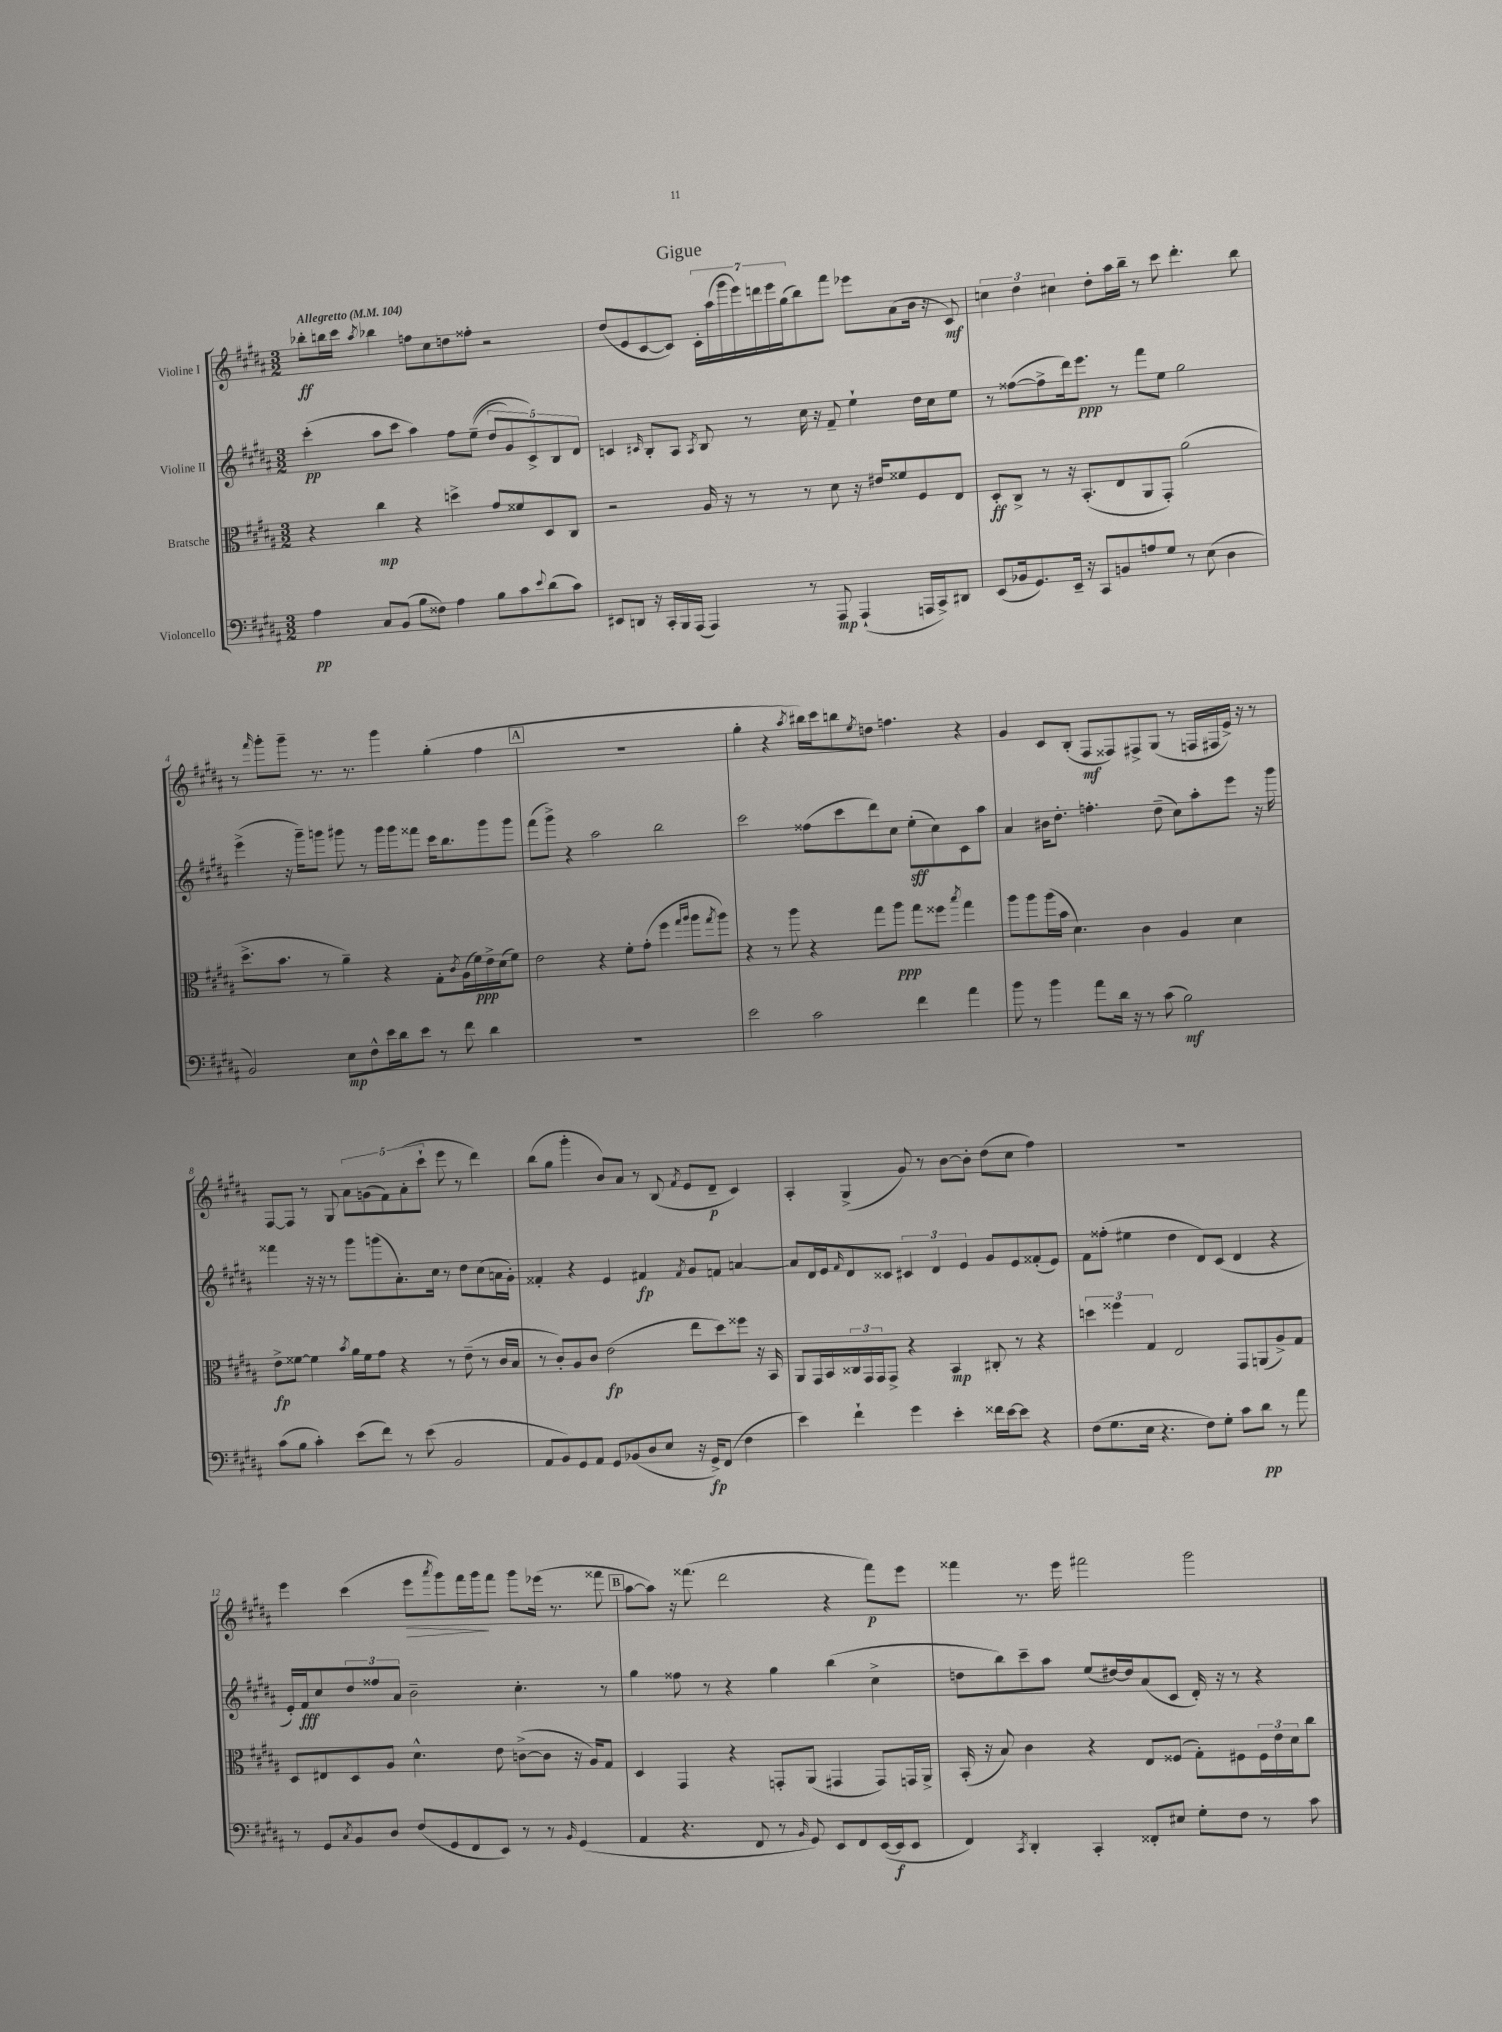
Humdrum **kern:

**kern	**dynam	**kern	**dynam	**kern	**dynam	**kern	**dynam
*part4	*part4	*part3	*part3	*part2	*part2	*part1	*part1
*staff4	*staff4	*staff3	*staff3	*staff2	*staff2	*staff1	*staff1
*I"Violoncello	*	*I"Bratsche	*	*I"Violine II	*	*I"Violine I	*
*clefF4	*	*clefC3	*	*clefG2	*	*clefG2	*
*k[f#c#g#d#a#]	*	*k[f#c#g#d#a#]	*	*k[f#c#g#d#a#]	*	*k[f#c#g#d#a#]	*
*M3/2	*	*M3/2	*	*M3/2	*	*M3/2	*
*MM104	*	*MM104	*	*MM104	*	*MM104	*
=1	=1	=1	=1	=1	=1	=1	=1
!	!	!	!	!	!	!LO:TX:a:B:t=Allegretto	!
4A#\	pp	4r	.	(4ccc#'\	pp	8bb-X'\L	ff
.	.	.	.	.	.	16bbn\L	.
.	.	.	.	.	.	16ccc#\JJ	.
.	.	.	.	.	.	8qaa#/	.
8C#/L	.	4cc#\	mp	8aa#\L	.	4bb-X\	.
(8BB/J	.	.	.	8ccc#\J	.	.	.
8B\L	.	4r	.	4aa#\)	.	8ffn\L	.
8F##X\J)	.	.	.	.	.	8cc#\	.
4A#\	.	4ddn^\	.	8ff#\L	.	8ddn\	.
.	.	.	.	((8ee~\J	.	8ff##X'\J	.
8B\L	.	8g#/L	.	10dd#/L	.	2r	.
.	.	.	.	10g#/)	.	.	.
8c#\	.	8f##X/	.	.	.	.	.
.	.	.	.	10c#^/)	.	.	.
8qqe/	.	.	.	.	.	.	.
(8d#\	.	8D#/	.	.	.	.	.
.	.	.	.	10B/	.	.	.
8c#\J)	.	8C#/J	.	.	.	.	.
.	.	.	.	10d#/J	.	.	.
=2	=2	=2	=2	=2	=2	=2	=2
8EE#X/L	.	2r	.	4cn/	.	(8dd#/L	.
8DDn/J	.	.	.	.	.	8e/	.
.	.	.	.	16qqc#X/	.	.	.
16r	.	.	.	8B'/L	.	[8c#/	.
16CC#'/LL	.	.	.	.	.	.	.
16BBB/	.	.	.	8A#/J	.	8c#/J])	.
(16AAA#/JJ	.	.	.	.	.	.	.
.	.	.	.	8qA#/	.	.	.
4AAA#/)	.	16A#/	.	8B/	.	28c#'\LL	.
.	.	.	.	.	.	(28aa#\	.
.	.	16r	.	.	.	.	.
.	.	.	.	.	.	28ggg#\	.
.	.	.	.	.	.	28eee\)	.
.	.	8r	.	8r	.	.	.
.	.	.	.	.	.	28dddn\	.
.	.	.	.	.	.	28eee\	.
.	.	.	.	.	.	(28gg#\J	.
8r	.	8r	.	16cc#\	.	8bb\)	.
.	.	.	.	16r	.	.	.
8AAA#/	mp	8d#\	.	8f#~/	.	8fff#\J	.
(4AAA#`/	.	16r	.	4ee`\	.	8eee-X\L	.
.	.	16e#X/KL	.	.	.	.	.
.	.	8f##X/	.	.	.	(8a#\	.
16AAAn/LL	.	8F#/	.	16dd#\LL	.	16b\Jk	.
16CC#^/J)	.	.	.	16cc#\J	.	16r	.
8DD#X/J	.	8E/J	.	8ee\J	.	8c#/)	mf
=3	=3	=3	=3	=3	=3	=3	=3
(8EE/L	.	8D#'/L	ff	8r	.	6ccn\	.
16BB-X/k	.	8C#^/J	.	([8ff##X\L	.	.	.
.	.	.	.	.	.	6dd#\	.
8.GG#/)	.	.	.	.	.	.	.
.	.	8r	.	8ff##^\]	.	.	.
.	.	.	.	.	.	6cc#X\	.
16EE~/Jk	.	16r	.	16ddd#\k)	.	.	.
16r	.	(8.BB'/L	.	8.eee\J	ppp	.	.
8CC#/L	.	.	.	.	.	8dd#'\L	.
8BBn/	.	8E/	.	8r	.	16aa#\L	.
.	.	.	.	.	.	16bb~\JJ	.
8An/	.	8AA#/	.	8fff#\L	.	8r	.
8G#/J	.	8GG#'/J)	.	8ee\J	.	8ccc#\	.
8r	.	(2a#\	.	2gg#\	.	4.ddd#'\	.
(8E\	.	.	.	.	.	.	.
4D#\	.	.	.	.	.	.	.
.	.	.	.	.	.	8bb\	.
!!LO:LB:g=z
=4	=4	=4	=4	=4	=4	=4	=4
2BB/)	.	8.dd#^\L	.	(4eee^\	.	8r	.
.	.	.	.	.	.	16qqfff#/	.
.	.	.	.	.	.	8ggg#'\L	.
.	.	8.b\J	.	.	.	.	.
.	.	.	.	16r	.	8ggg#~\J	.
.	.	.	.	16ggg#~\KL)	.	.	.
.	.	8r	.	8gggn\J	.	8.r	.
8E\L	mp	4a#~\)	.	8ggg#X\	.	.	.
.	.	.	.	.	.	8.r	.
8F#^^\	.	.	.	8r	.	.	.
16e\L	.	4r	.	16ggg#\LL	.	4ggg#\	.
16d#\J	.	.	.	16ggg#\J	.	.	.
8e\J	.	.	.	8fff##X\J	.	.	.
8r	.	8G#'\L	.	16ccc#\KL	.	(4gg#'\	.
.	.	.	.	8.bb\	.	.	.
.	.	8qc#/	.	.	.	.	.
8f#\	.	(16A#\L	.	.	.	.	.
.	.	16f#\)	ppp	.	.	.	.
4d#\	.	16e^\	.	8ggg#\	.	4ff#\	.
.	.	(16d#\J	.	.	.	.	.
.	.	8f#\J)	.	8ggg#\J	.	.	.
!!LO:REH:place=s1:t=A
=5	=5	=5	=5	=5	=5	=5	=5
1.r	.	2e\	.	(8fff#\L	.	1.r	.
.	.	.	.	8ggg#^\J)	.	.	.
.	.	.	.	4r	.	.	.
.	.	4r	.	2aa#\	.	.	.
.	.	8f#'\L	.	.	.	.	.
.	.	(8g#'\J	.	.	.	.	.
.	.	4ff#\	.	2bb\	.	.	.
.	.	16qqgg#/LL	.	.	.	.	.
.	.	16qqaa#/JJ	.	.	.	.	.
.	.	8aa#\L	.	.	.	.	.
.	.	8qgg#/	.	.	.	.	.
.	.	8aa#\J)	.	.	.	.	.
=6	=6	=6	=6	=6	=6	=6	=6
2e\	.	4r	.	2ccc#\	.	4gg#'\	.
.	.	8r	.	.	.	4r	.
.	.	8aa#\	.	.	.	.	.
.	.	.	.	.	.	8qaa#/	.
2c#\	.	4r	.	(8ff##X\L	.	16bb#X\LL)	.
.	.	.	.	.	.	16ccc#\J	.
.	.	.	.	8ccc#\	.	8bbn\	.
.	.	.	.	.	.	8qee/	.
.	.	8gg#\L	.	8ddd#\)	.	8ddn\J	.
.	.	8aa#\J	ppp	8cc#\J	.	4.ffn\	.
4f#\	.	8gg#\L	.	(8ee'\L	sff	.	.
.	.	8ff##X\J	.	8cc#\)	.	.	.
.	.	8qbb/	.	.	.	.	.
4a#\	.	4gg#\	.	8c#\	.	4r	.
.	.	.	.	8aa#\J	.	.	.
=7	=7	=7	=7	=7	=7	=7	=7
8b\	.	8aa#\L	.	4a#/	.	4g#/	.
8r	.	8aa#\	.	.	.	.	.
4b\	.	(16aa#\L	.	16b#X\KL	.	8c#/L	.
.	.	16b\JJ	.	8.dd#'\J	.	.	.
.	.	4.d#\)	.	.	.	(8B'/J	.
8a#\L	.	.	.	4.ffn'\	.	8F#/L	mf
16d#\Jk	.	.	.	.	.	8F##X/)	.
16r	.	.	.	.	.	.	.
8r	.	4c#\	.	.	.	8F#X^/	.
(8c#\	.	.	.	(8dd#~\	.	(8G#/J	.
2B\)	mf	4A#/	.	8cc#\L)	.	8r	.
.	.	.	.	8aa#'\	.	16Fn/LL	.
.	.	.	.	.	.	16F#X/	.
.	.	4d#\	.	8eee\J	.	16e^/JJ)	.
.	.	.	.	.	.	16r	.
.	.	.	.	16r	.	8r	.
.	.	.	.	16ggg#\	.	.	.
!!LO:LB:g=z
=8	=8	=8	=8	=8	=8	=8	=8
(8c#\L	.	8e^\L	fp	4fff##X\	.	[8F#/L	.
8B\J	.	[8f##X\J	.	.	.	8F#/J]	.
4c#'\)	.	4f##\]	.	16r	.	8r	.
.	.	.	.	16r	.	.	.
.	.	.	.	8r	.	8G#/	.
.	.	8qb/	.	.	.	.	.
(8e\L	.	16a#\LL	.	8ggg#\L	.	10a#\L	.
.	.	16f##\J	.	.	.	.	.
.	.	.	.	.	.	(10gn\	.
8f#\J)	.	8g#\J	.	(8gggn\	.	.	.
.	.	.	.	.	.	10f#\)	.
8r	.	4r	.	8.a#'\)	.	.	.
.	.	.	.	.	.	(10a#'\	.
(8e\	.	.	.	.	.	.	.
.	.	.	.	.	.	10ccc#`\J	.
.	.	.	.	16cc#\Jk	.	.	.
2BB/	.	8r	.	8r	.	8eee\	.
.	.	(8e~\	.	8dd#\L	.	8r	.
.	.	8r	.	(8cc#\	.	4ddd#\)	.
.	.	16c#/LL	.	16an\L	.	.	.
.	.	16B/JJ	.	16g#'\JJ)	.	.	.
=9	=9	=9	=9	=9	=9	=9	=9
8AA#/L	.	8r	.	4f##X'/	.	(8bb\L	.
8BB/)	.	8c#'/L)	.	.	.	8gg#\J	.
8GG#/	.	8A#/	.	4r	.	4ggg#'\	.
8AA#/J	.	8c#/J	.	.	.	.	.
8GG#/L	.	(2e\	fp	4e/	.	8b/L)	.
(8BB-X/	.	.	.	.	.	8a#/J	.
8D#/	.	.	.	4f#X/	fp	8r	.
8E/J	.	.	.	.	.	(8B/	.
.	.	.	.	8qf#/	.	8qf#/	.
16r	.	8ee\L	.	8g#/L	.	8e/L	.
16GG#^/KL)	fp	.	.	.	.	.	.
(8FF#/J	.	8dd#\)	.	8fn/J	.	8d#~/J	p
4F#\	.	8ff##X\J	.	[4an/	.	4c#/)	.
.	.	16r	.	.	.	.	.
.	.	16BB/	.	.	.	.	.
=10	=10	=10	=10	=10	=10	=10	=10
4e\)	.	8AA#/L	.	8a/L]	.	4A#'/	.
.	.	16GG#/L	.	16d#/L	.	.	.
.	.	16BB/	.	16e/J	.	.	.
.	.	.	.	16qqf#/	.	.	.
4f#`\	.	24C##X/	.	8d#/	.	(4G#^/	.
.	.	24GG#/	.	.	.	.	.
.	.	24GG#/J	.	.	.	.	.
.	.	8GG#^/J	.	8c##X/J	.	.	.
4g#\	.	4r	.	6c#X/	.	8g#/)	.
.	.	.	.	.	.	8r	.
.	.	.	.	6d#/	.	.	.
4e'\	.	4BB/	mp	.	.	[8b\L	.
.	.	.	.	6e/	.	.	.
.	.	.	.	.	.	8b'\J]	.
16f##X\LL	.	8C#X'/	.	8g#/L	.	(8dd#\L	.
[16e\J	.	.	.	.	.	.	.
8e\J]	.	8r	.	8e/	.	8cc#\J	.
4r	.	4r	.	(8f##X'/	.	4ff#\)	.
.	.	.	.	8e/J)	.	.	.
=11	=11	=11	=11	=11	=11	=11	=11
(8F#\L	.	6ddn\	.	8f#\L	.	1.r	.
8.G#\	.	.	.	(8ff##X'\J	.	.	.
.	.	6ff##X\	.	.	.	.	.
.	.	.	.	4ee#X\	.	.	.
16E\Jk	.	.	.	.	.	.	.
.	.	6G#/	.	.	.	.	.
4.r	.	.	.	.	.	.	.
.	.	2E/	.	4dd#\	.	.	.
8F#\L)	.	.	.	8d#/L)	.	.	.
8G#'\J	.	.	.	(8c#/J	.	.	.
8c#\L	.	8GG#/L	.	4d#/	.	.	.
8d#\J	pp	(8AAn/	.	.	.	.	.
8r	.	8A#^/)	.	4r	.	.	.
8a#\	.	8G#/J	.	.	.	.	.
!!LO:LB:g=z
=12	=12	=12	=12	=12	=12	=12	=12
8r	.	8D#/L	.	16e'/LL)	.	4eee\	.
.	.	.	.	16f#/J	fff	.	.
8GG#/L	.	8E#X/	.	8cc#/	.	.	.
8qC#/	.	.	.	.	.	.	.
8BB/	.	8D#/	.	12dd#/	.	(4ccc#\	.
.	.	.	.	12ff##X/	.	.	.
8D#/J	.	8A#/J	.	.	.	.	.
.	.	.	.	12a#/J	.	.	.
!	!	!	!	!	!	!	!LO:HP:b
(8F#/L	.	4.d#^^\	.	2b~\	.	8eee\L	>
.	.	.	.	.	.	8qaaa#/	.
8GG#/	.	.	.	.	.	8ggg#\)	.
8FF#/	.	.	.	.	.	16fff#\L	.
.	.	.	.	.	.	16ggg#\J	.
8EE/J)	.	8e\	.	.	.	8fff#\J	]
8r	.	([8cn^\L	.	4.cc#'\	.	8ggg#\L	.
8r	.	8c\J]	.	.	.	(16eee-X\Jk	.
.	.	.	.	.	.	8.r	.
16qqBB/	.	.	.	.	.	.	.
(4GG#/	.	16r	.	.	.	.	.
.	.	16A#/KL)	.	.	.	.	.
.	.	8G#/J	.	8r	.	8fff##X\	.
!!LO:REH:place=s1:t=B
=13	=13	=13	=13	=13	=13	=13	=13
4AA#/	.	4D#/	.	4gg#\	.	[8aa#\L	.
.	.	.	.	.	.	8aa#\J])	.
4.r	.	4GG#/	.	8ff##X\	.	16r	.
.	.	.	.	.	.	(8.fff##X\	.
.	.	.	.	8r	.	.	.
.	.	4r	.	4r	.	2ddd#\	.
8FF#/	.	.	.	.	.	.	.
8r	.	8GGn'/L	.	4gg#\	.	.	.
16qqBB/	.	.	.	.	.	.	.
8GG#/)	.	(8AA#/J	.	.	.	.	.
8EE/L	.	4GG#X/	.	(4bb\	.	4r	.
8FF#/	.	.	.	.	.	.	.
([16EE/L	.	8GG#/L)	.	4cc#^\	.	8fff##\L)	p
16EE/J]	f	.	.	.	.	.	.
8EE/J	.	16GGn/L	.	.	.	8eee\J	.
.	.	16AA#^/JJ	.	.	.	.	.
=14	=14	=14	=14	=14	=14	=14	=14
4FF#/)	.	(16BB'/	.	8ddn\L	.	4fff##X\	.
.	.	16r	.	.	.	.	.
.	.	8B/)	.	8bb\)	.	.	.
8qCC#/	.	.	.	.	.	.	.
4DD#'/	.	4c#\	.	8ccc#~\	.	8.r	.
.	.	.	.	8aa#\J	.	.	.
.	.	.	.	.	.	16eee\	.
4CC#'/	.	4r	.	(8ee/L	.	2fff#X\	.
.	.	.	.	[16dd#X/L)	.	.	.
.	.	.	.	16dd#/J]	.	.	.
8FF##X'/L	.	8E/L	.	(8a#/	.	.	.
8E#X/J	.	(8F##X/J	.	8c#/J	.	.	.
8G#'\L	.	8G#'\L)	.	16d#'/)	.	2ggg#\	.
.	.	.	.	16r	.	.	.
8F#\J	.	8F#X\	.	8r	.	.	.
8r	.	24F#\L	.	4r	.	.	.
.	.	24e\	.	.	.	.	.
.	.	24d#\J	.	.	.	.	.
8c#\	.	8cc#\J	.	.	.	.	.
==	==	==	==	==	==	==	==
*-	*-	*-	*-	*-	*-	*-	*-
